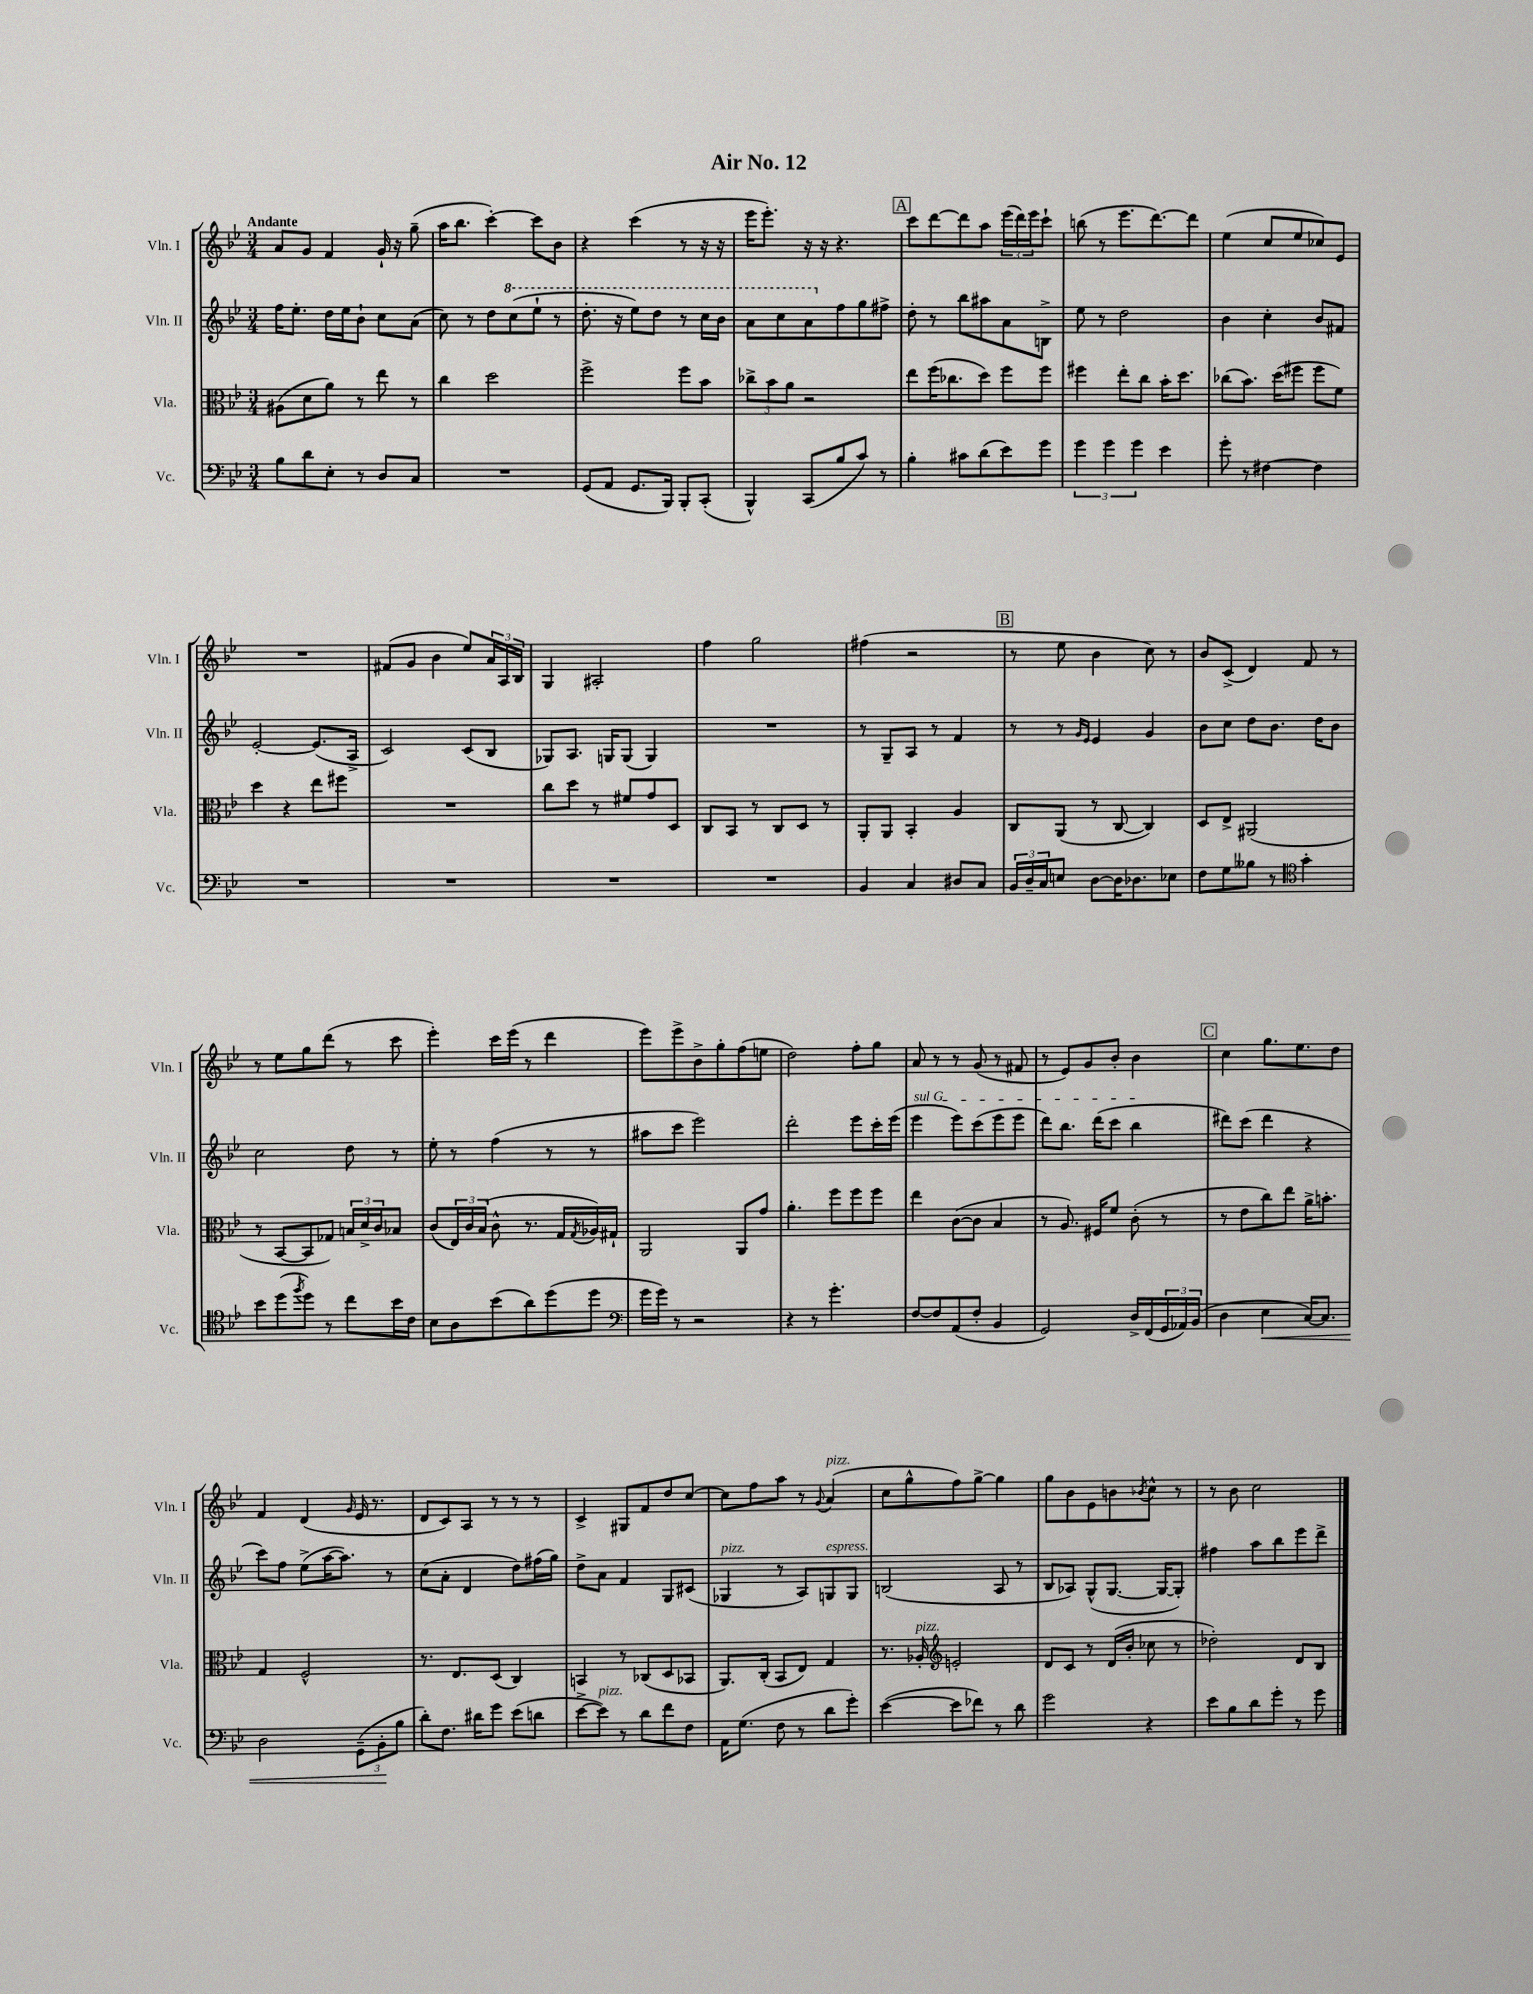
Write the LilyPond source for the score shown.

\header { title = "Air No. 12" }
<<
\new StaffGroup <<
\new Staff = "s0" \with { instrumentName = "Vln. I" shortInstrumentName = "Vln. I" } {
    \clef treble \key bes \major \numericTimeSignature \time 3/4 \tempo "Andante"
    a'8 g'8 f'4 g'16-! r16 g''8--( |
    a''16 bes''8. c'''4~-.) c'''8 bes'8 |
    r4 c'''4( r8 r16 r16 |
    ees'''16 ees'''8.-.) r16 r16 r4. |
    \mark \markup { \box "A" } c'''8 d'''8~ d'''8 a''8 \tuplet 3/2 { ees'''16( d'''16) ees'''16 } c'''8-! |
    b''8( r8 ees'''8. d'''8.~) d'''8 |
    ees''4( c''8 ees''8 ces''8) ees'8 |
    R2. |
    fis'8( g'8 bes'4 ees''8) \tuplet 3/2 { a'16 a16 bes16 } |
    g4 ais2-. |
    f''4 g''2 |
    fis''4( r2 |
    \mark \markup { \box "B" } r8 ees''8 bes'4 c''8) r8 |
    bes'8 c'8->( d'4) f'8 r8 |
    r8 ees''8 g''8 d'''8( r8 c'''8 |
    ees'''4-.) c'''16 ees'''16( r8 d'''4 |
    ees'''8) ees'''8-> bes'8-> g''8-. f''8( e''8 |
    d''2) f''8-. g''8 |
    a'8 r8 r8 g'8( r8 fis'8 |
    r8 ees'8) g'8 bes'8-. bes'4 |
    \mark \markup { \box "C" } c''4 g''8. ees''8. d''8 |
    f'4 d'4( \grace { g'16 } ees'16 r8. |
    d'8 c'8) a8 r8 r8 r8 |
    c'4-> gis8 f'8 d''8 c''8~ |
    c''8 f''8 a''8 r8 \appoggiatura { g'8 } a'4^\markup { \italic "pizz." }( |
    c''8 g''8-^ f''8) g''8~-> g''4 |
    g''8 bes'8 ees'8 b'8 \acciaccatura { bes'8 } c''8-^ r8 |
    r8 bes'8 c''2 \bar "|." |
}
\new Staff = "s1" \with { instrumentName = "Vln. II" shortInstrumentName = "Vln. II" } {
    \clef treble \key bes \major \numericTimeSignature \time 3/4
    f''16 ees''8.-. d''16 ees''16 bes'8-! c''8 a'8( |
    c''8) r8 d''8 \ottava #1 c'''8( ees'''8-! r8 |
    d'''8.-. r16 ees'''8) d'''8 r8 c'''16 bes''16 |
    a''8 c'''8 a''8 \ottava #0 f''8 g''8 fis''8-> |
    \mark \markup { \box "A" } d''8-. r8 bes''8 ais''8 a'8 b8-> |
    ees''8 r8 d''2 |
    bes'4 c''4-. bes'8 fis'8 |
    ees'2~-. ees'8.( a16-> |
    c'2) c'8( bes8 |
    ges8) a8. g16 g8( g4) |
    R2. |
    r8 g8-- a8 r8 f'4 |
    \mark \markup { \box "B" } r8 r8 \grace { g'16 ees'16 } ees'4 g'4 |
    bes'8 c''8 d''8 bes'8. d''16 bes'8 |
    c''2 d''8 r8 |
    ees''8-. r8 f''4( r8 r8 |
    ais''8 c'''8 ees'''2) |
    d'''2-. ees'''8 c'''16-. ees'''16( |
    \once \override TextSpanner.bound-details.left.text = \markup { \italic "sul G" } ees'''4\startTextSpan ees'''8) c'''8( ees'''8 ees'''8 |
    d'''8) bes''8. d'''16( c'''8 bes''4\stopTextSpan |
    \mark \markup { \box "C" } dis'''8) c'''8( dis'''4 r4 |
    c'''8) f''8 ees''8->( a''16~ a''8.) r8 |
    c''8( a'8-. d'4 d''8) fis''16( g''16) |
    d''8-> a'8 f'4 g8 cis'8( |
    ges4^\markup { \italic "pizz." } r8 a8) g8^\markup { \italic "espress." } g8 |
    b2( a8 r8 |
    bes8 aes8) g8-^( g8.~ g16~ g8-.) |
    fis''4 a''8 bes''8 ees'''8 d'''8-> \bar "|." |
}
\new Staff = "s2" \with { instrumentName = "Vla." shortInstrumentName = "Vla." } {
    \clef alto \key bes \major \numericTimeSignature \time 3/4
    ais8( d'8 a'8) r8 ees''8 r8 |
    c''4 d''2 |
    f''2-> f''8 bes'8 |
    \tuplet 3/2 { ces''8-> bes'8 a'8 } r2 |
    \mark \markup { \box "A" } ees''8 f''16( ces''8. d''8) f''8 f''8 |
    fis''4 ees''8-. c''8 bes'16-. d''8. |
    ces''8( bes'8.) d''16( fis''8 fis''8 f'8) |
    d''4 r4 ees''8 fis''8 |
    R2. |
    c''8 d''8 r8 fis'8 g'8 d8 |
    c8 bes,8 r8 c8 d8 r8 |
    a,8-. a,8 bes,4-. a4 |
    \mark \markup { \box "B" } c8 a,8( r8 c8~ c4) |
    d8 ees8-> ais,2( |
    r8 bes,8~ bes,8 ges8) \tuplet 3/2 { b16 d'16-> c'16 } bes8 |
    c'8( \tuplet 3/2 { ees16) c'16 bes16( } c'8-^ r8. g16 \acciaccatura { g8 } aes16) gis16-! |
    a,2 a,8 g'8 |
    a'4.-. f''8 f''8 f''8 |
    ees''4 c'8~( c'8 bes4 |
    r8 a8.) fis16 f'8 c'8-.( r8 |
    \mark \markup { \box "C" } r8 ees'8 c''8) ees''8 a'16-> b'8.-. |
    g4 f2-^ |
    r8. ees8. d8( c4) |
    b,4 r8 ces8( d8 bes,8 |
    a,8.) c16-.( bes,8 ees8) g4 |
    r8. aes16-.^\markup { \italic "pizz." } \clef treble e'2-. |
    d'8 c'8 r8 d'16( bes'16-. ces''8 r8 |
    des''2-.) d'8 bes8 \bar "|." |
}
\new Staff = "s3" \with { instrumentName = "Vc." shortInstrumentName = "Vc." } {
    \clef bass \key bes \major \numericTimeSignature \time 3/4
    bes8 d'8 ees8-. r8 d8 c8 |
    R2. |
    g,8( a,8 g,8. bes,,16) bes,,8-. c,8-.( |
    bes,,4-^) c,8( bes8 c'8) r8 |
    \mark \markup { \box "A" } bes4-. cis'8 d'8( ees'8) g'8 |
    \tuplet 3/2 { g'4 g'4 g'4 } ees'4 |
    g'8-. r8 fis4~ fis4 |
    R2. |
    R2. |
    R2. |
    R2. |
    bes,4 c4 dis8 c8 |
    \mark \markup { \box "B" } \tuplet 3/2 { bes,16 d16-- c16 } e8 d8~ d16 des8. ees8 |
    f8 g8 beses8 r8 \clef tenor g'4-. |
    bes'8 d''8( \acciaccatura { f''8 } d''8) r8 c''8 bes'16 c'16 |
    bes8 a8 bes'8( a'8) d''8( d''8 |
    \clef bass g'16 g'16) r8 r2 |
    r4 r8 g'4.-. |
    f8~ f8 a,8( f8-. bes,4 |
    g,2) d16-> f,16( \tuplet 3/2 { g,16 aes,16) bes,16( } |
    \mark \markup { \box "C" } d4 ees4\< c16~) c8. |
    d2 \tuplet 3/2 { g,8--( bes,8-.\! bes8 } |
    d'8-.) f8. dis'16 g'8 ees'8( d'8 |
    ees'8~-> ees'8^\markup { \italic "pizz." }) r8 d'8 f'8 f8 |
    a,16 g8.( f8 r8 d'8 g'8-.) |
    ees'4~( ees'8 fes'8) r8 d'8 |
    g'2 r4 |
    ees'8 bes8 d'8 g'8-. r8 g'8 \bar "|." |
}
>>
>>
\layout { \context { \Score \remove "Bar_number_engraver" } }
